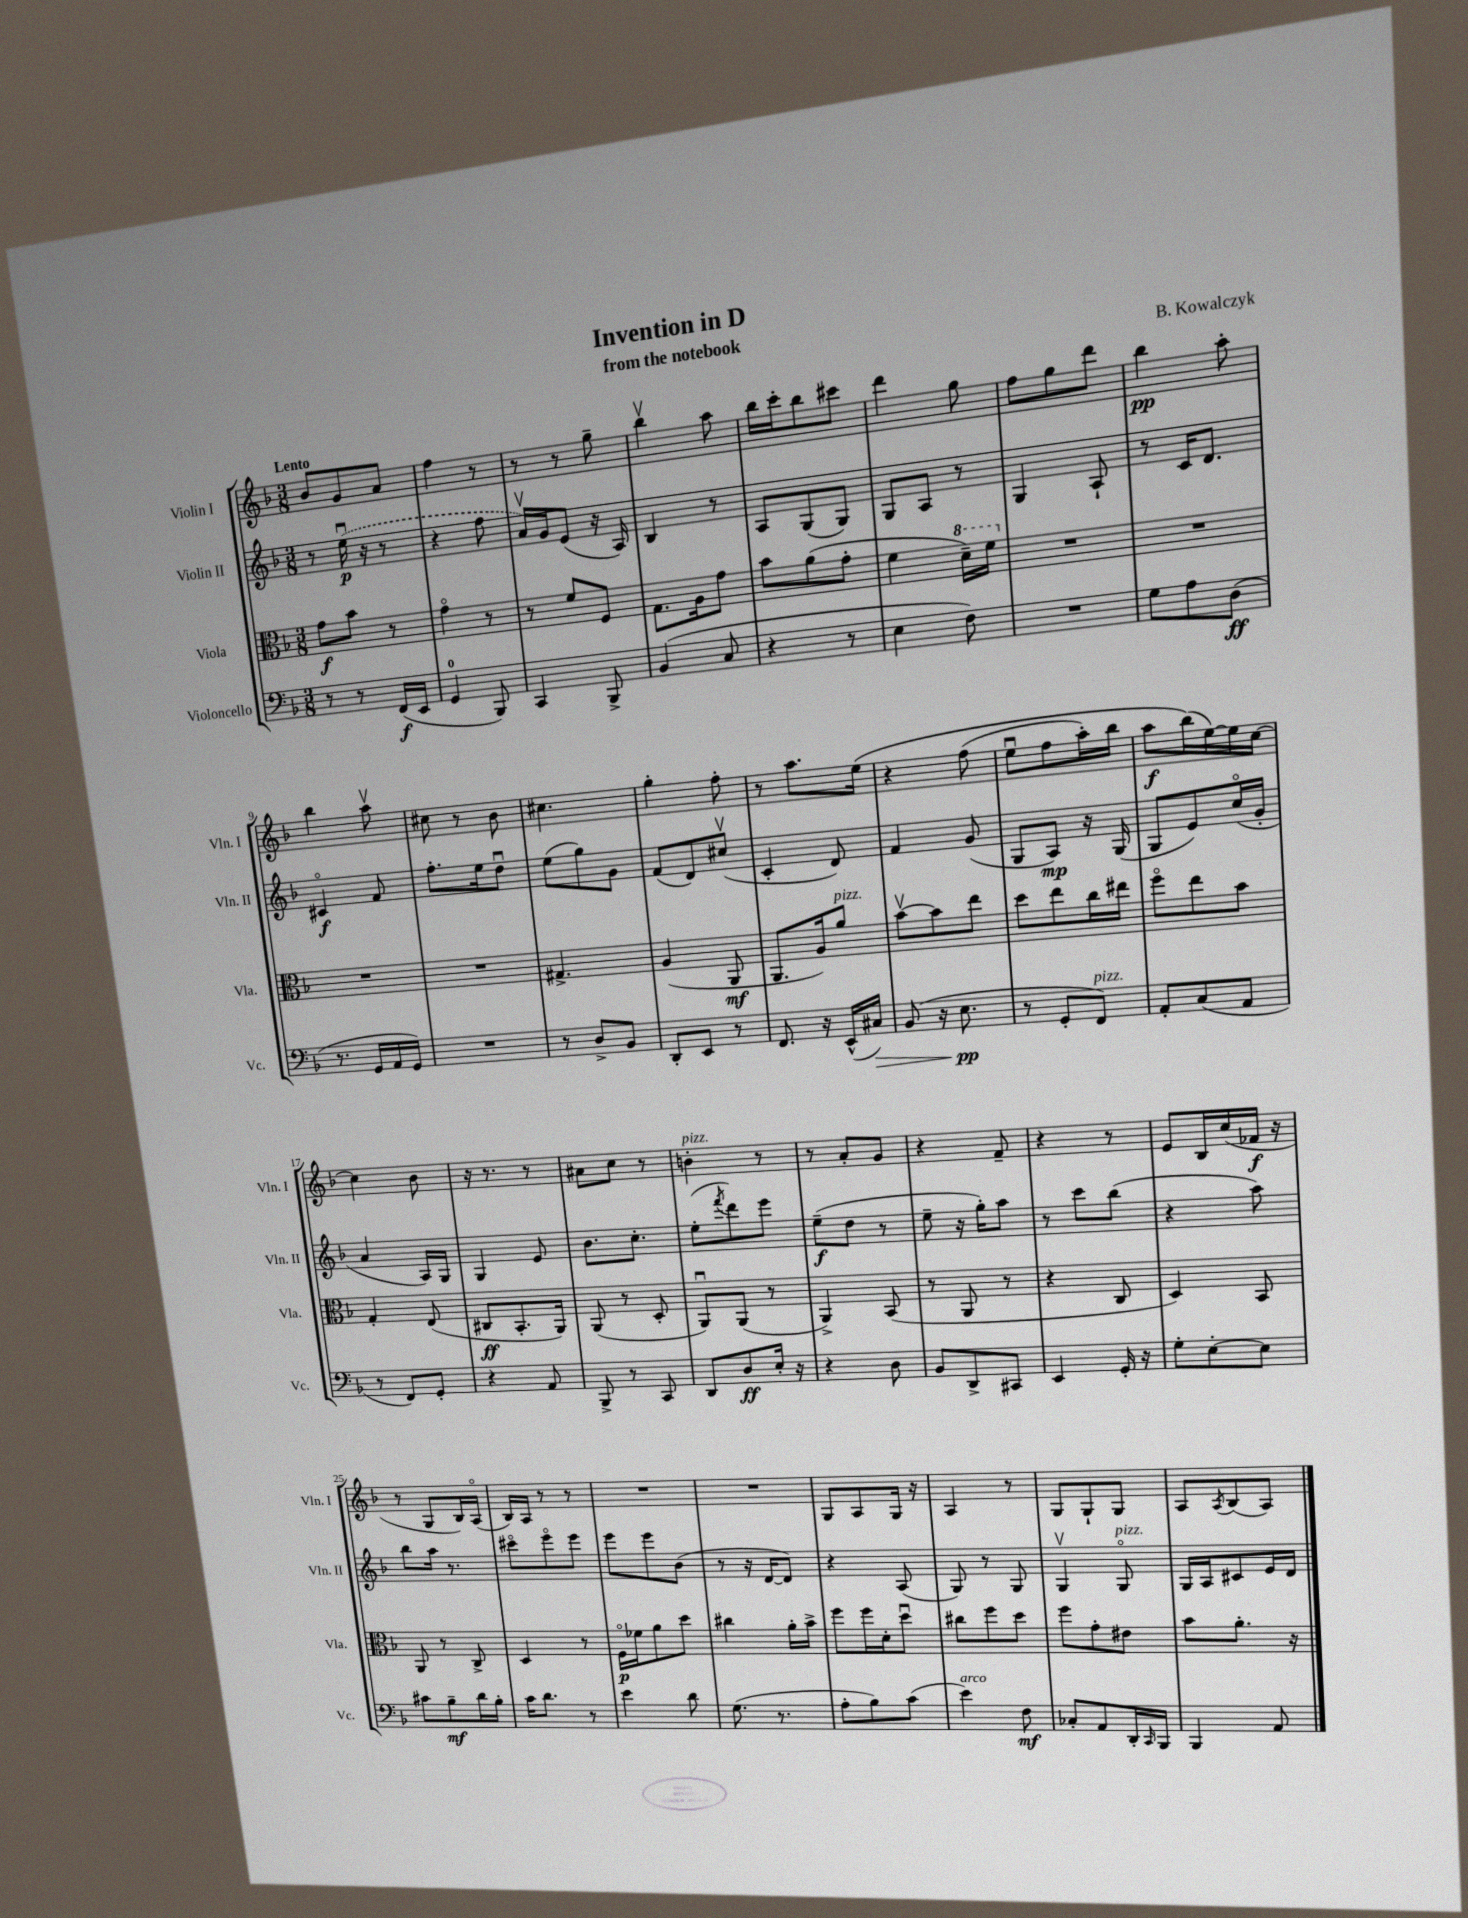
\header { title = "Invention in D" composer = "B. Kowalczyk" subtitle = "from the notebook" }
<<
\new StaffGroup <<
\new Staff = "s0" \with { instrumentName = "Violin I" shortInstrumentName = "Vln. I" } {
    \clef treble \key f \major \numericTimeSignature \time 3/8 \tempo "Lento"
    bes'8 g'8 a'8 |
    f''4 r8 |
    r8 r8 g''8-- |
    bes''4\upbow a''8 |
    bes''16 c'''16-. bes''8 cis'''8 |
    d'''4 g''8 |
    f''8 g''8 d'''8 |
    bes''4\pp a''8-. |
    bes''4 a''8\upbow |
    cis''8 r8 bes'8 |
    cis''4. |
    g''4-. f''8-. |
    r8 a''8. e''16\( |
    r4 f''8( |
    e''8\downbow f''8 a''16-.) bes''16 |
    a''8\f bes''16(\) e''16~) e''16 c''16~ |
    c''4 bes'8 |
    r16 r8. r8 |
    ais'8 c''8 r8 |
    b'4-.^\markup { \italic "pizz." } r8 |
    r8 a'8-. g'8 |
    r4 f'8-- |
    r4 r8 |
    e'8 bes16 c''16( fes'16\f r16 |
    r8 g8 bes16) a16\flageolet( |
    bes16) a16 r8 r8 |
    R4. |
    R4. |
    g8 a8 g16 r16 |
    a4 r8 |
    g8 g8-! g8 |
    a8 \acciaccatura { a8 } bes8( a8) \bar "|." |
}
\new Staff = "s1" \with { instrumentName = "Violin II" shortInstrumentName = "Vln. II" } {
    \clef treble \key f \major \numericTimeSignature \time 3/8
    r8 \once \slurDashed e''16\downbow\p( r16 r8 |
    r4 f''8 |
    a'16\upbow) g'16 e'8( r16 a16) |
    bes4 r8 |
    a8 g8( g8) |
    g8 a8 r8 |
    g4 a8-! |
    r8 c'16 d'8. |
    cis'4\flageolet\f f'8 |
    f''8.-. e''16 d''8\downbow |
    e''8( g''8) g'8 |
    f'8( d'8) cis''8\upbow( |
    c'4-. d'8) |
    f'4 g'8( |
    g8 a8\mp) r16 g16( |
    g8 e'8) c''16\flageolet( g'16-. |
    a'4 a16) g16 |
    g4 e'8 |
    bes'8. c''8.-. |
    e''8-.( \acciaccatura { f'''8 } d'''8) e'''8 |
    e''8--\f( d''8 r8 |
    e''8-- r16 g''16-.) a''8 |
    r8 c'''8 bes''8( |
    r4 a''8) |
    bes''8 a''16 r8. |
    cis'''8\flageolet e'''8\flageolet e'''8 |
    e'''8 e'''8 bes'8( |
    r8 r16 d'16~ d'8) |
    r4 a8( |
    g8) r8 g8 |
    g4\upbow g8\flageolet^\markup { \italic "pizz." } |
    g16 a16 cis'8 e'16 d'16 \bar "|." |
}
\new Staff = "s2" \with { instrumentName = "Viola" shortInstrumentName = "Vla." } {
    \clef alto \key f \major \numericTimeSignature \time 3/8
    g'8\f bes'8 r8 |
    g'4\flageolet r8 |
    r8 f'8 f8 |
    g8. a16 g'8 |
    bes'8 a'8( g'8-. |
    f'4 \ottava #1 d''16--) f''16 \ottava #0 |
    R4. |
    R4. |
    R4. |
    R4. |
    gis4.-> |
    a4( a,8\mf |
    a,8. a16) a'8^\markup { \italic "pizz." } |
    bes'8~\upbow bes'8 e''8 |
    d''8 e''8 c''16 eis''16 |
    f''8\flageolet e''8 bes'8 |
    g4-. e8( |
    cis8\ff bes,8.-. a,16) |
    a,8( r8 d8-. |
    a,8\downbow) a,8( r8 |
    a,4->) bes,8( |
    r8 a,8 r8 |
    r4 c8 |
    d4) bes,8 |
    a,8 r8 c8-> |
    d4 r8 |
    f16\flageolet\p fes'16 a'8 d''8 |
    cis''4 a'16-. bes'16-> |
    f''8 f''16 d'16-. d''8\downbow |
    cis''8 f''8 d''8 |
    f''8 g'8-. eis'8 |
    bes'8 a'8.-. r16 \bar "|." |
}
\new Staff = "s3" \with { instrumentName = "Violoncello" shortInstrumentName = "Vc." } {
    \clef bass \key f \major \numericTimeSignature \time 3/8
    r8 r8 f,16\f( e,16 |
    g,4-0 bes,,8) |
    c,4 bes,,8-> |
    bes,4( c8 |
    r4 r8 |
    e4 f8) |
    R4. |
    g8 a8 d8\ff( |
    r8. g,16 a,16 g,16) |
    R4. |
    r8 d8-> bes,8 |
    d,8-. e,8 r8 |
    f,8. r16 e,16-^( cis16\>) |
    bes,8( r16 e8.\pp\! |
    r8 g,8-. f,8^\markup { \italic "pizz." }) |
    a,8-. c8( a,8 |
    r8 f,8) g,8-. |
    r4 a,8 |
    bes,,8-> r8 c,8 |
    d,8 d8\ff e16-. r16 |
    r4 d8 |
    bes,8 d,8-> cis,8 |
    e,4 g,16-. r16 |
    g8-. e8~-. e8 |
    cis'8 bes8--\mf d'16 bes16-. |
    c'16 d'8. r8 |
    e'4 d'8 |
    g8.( r8. |
    a8-. bes8) c'8( |
    e'4^\markup { \italic "arco" }) f8\mf |
    ces8-. a,8 d,16-. \grace { c,16 } bes,,16 |
    bes,,4 a,8 \bar "|." |
}
>>
>>
